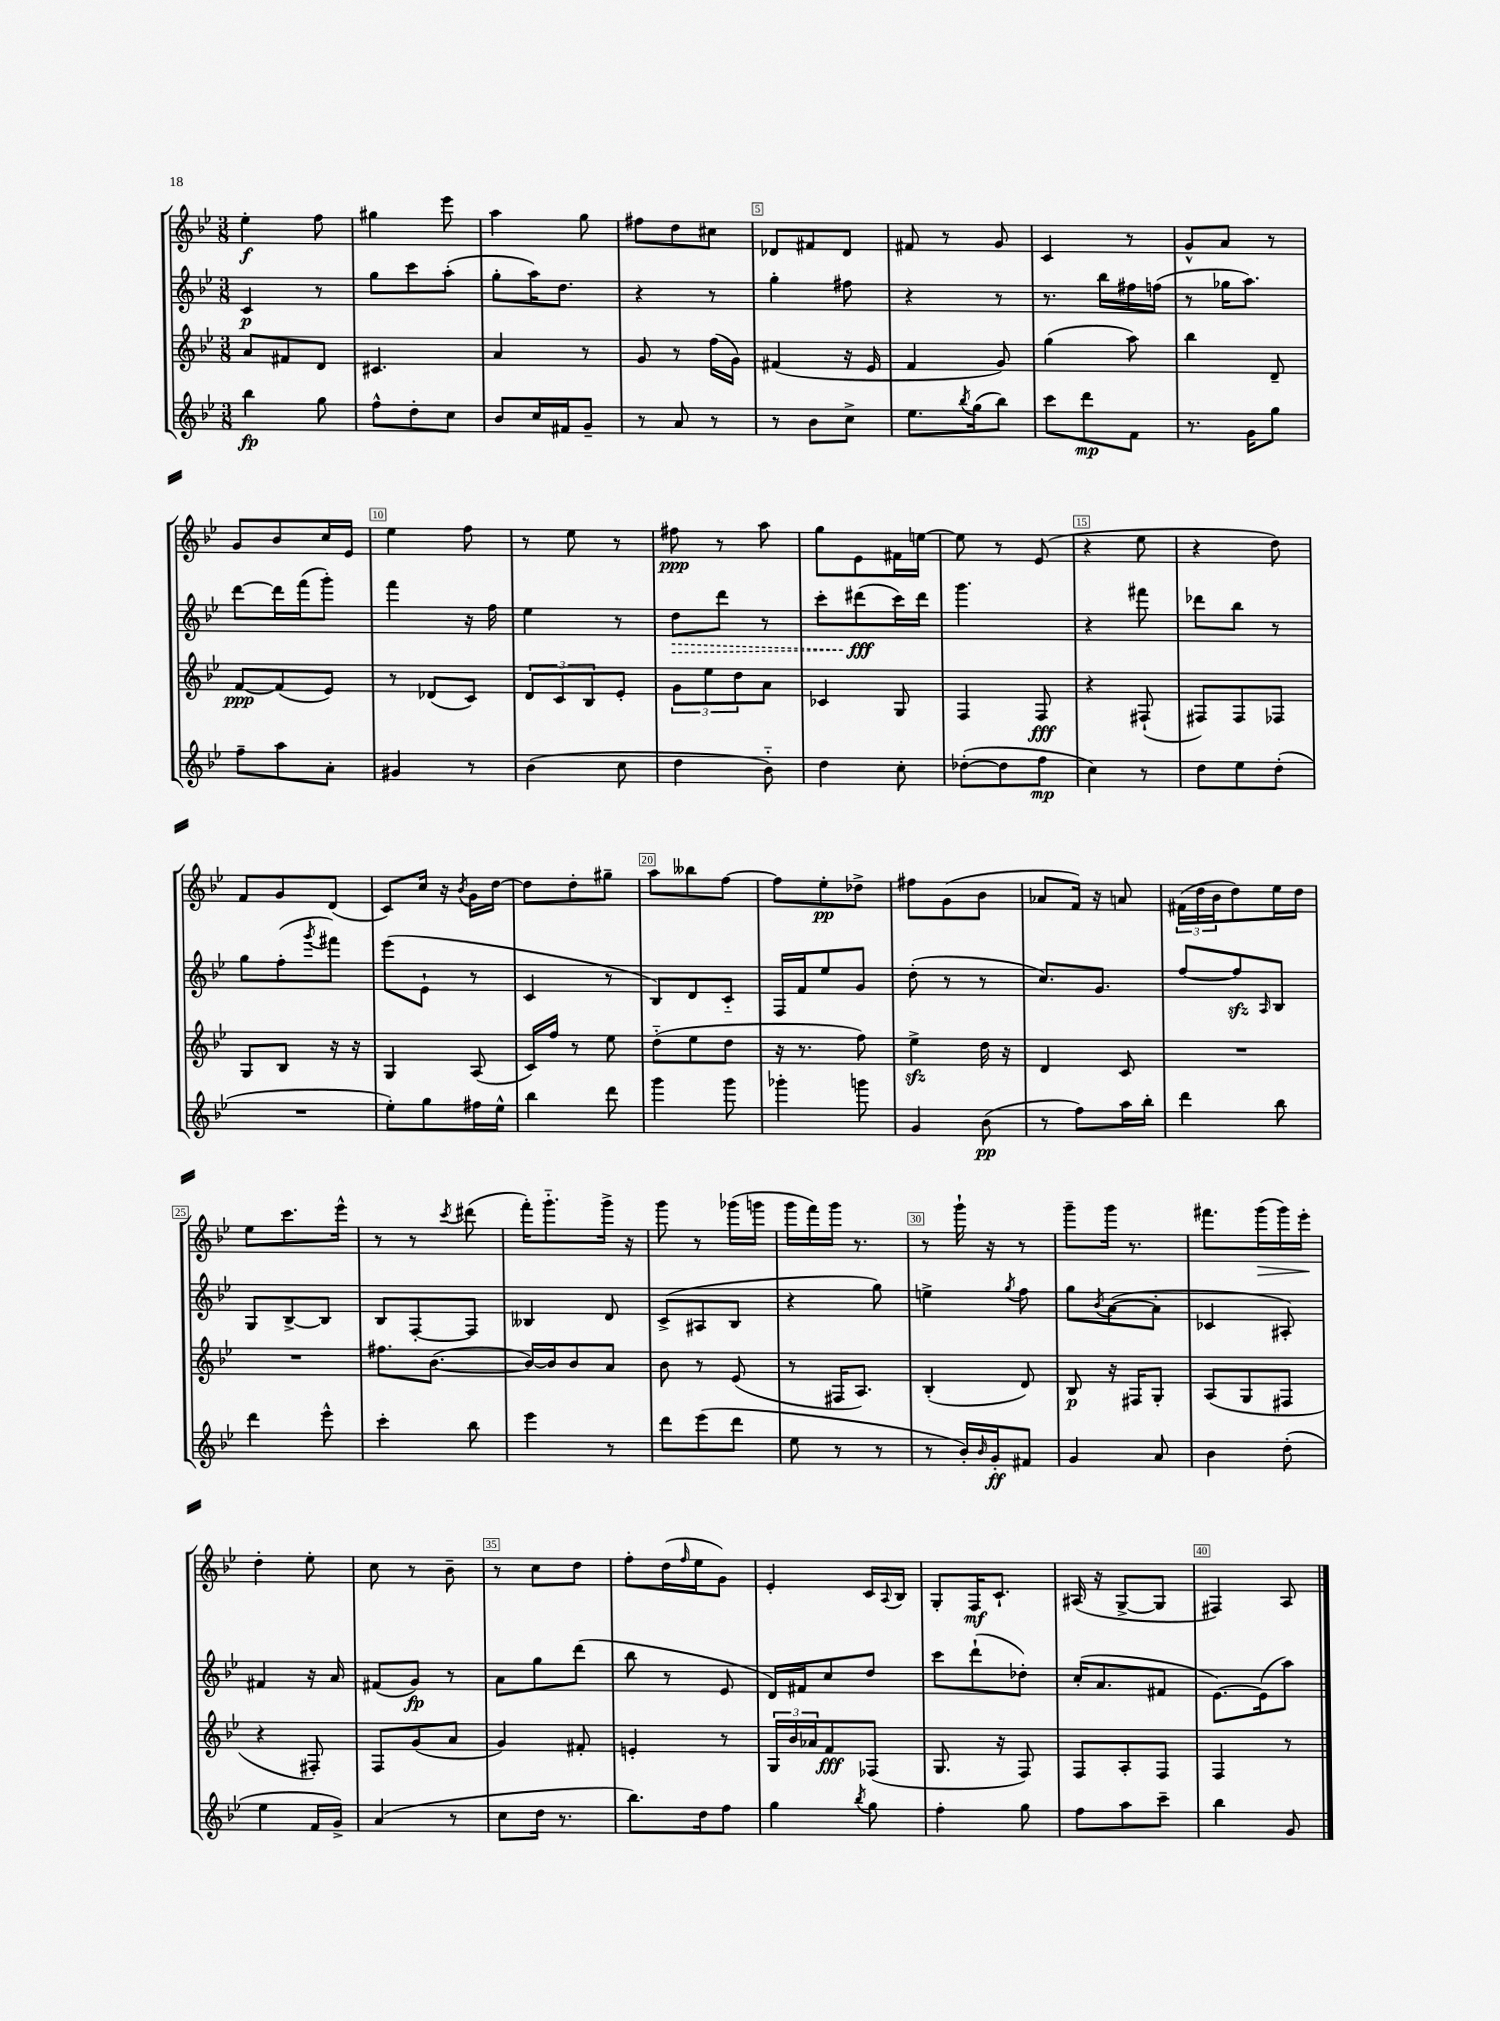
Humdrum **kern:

**kern	**kern	**kern	**kern
*staff4	*staff3	*staff2	*staff1
*clefG2	*clefG2	*clefG2	*clefG2
*k[b-e-]	*k[b-e-]	*k[b-e-]	*k[b-e-]
*M3/8	*M3/8	*M3/8	*M3/8
4bb-	8a	4c	4ee-'
.	8f#	.	.
8gg	8d	8r	8ff
=	=	=	=
8ff^^	4.c#	8gg	4gg#
8dd'	.	8ccc	.
8cc	.	(8aa'	8eee-
=	=	=	=
8b-	4a	8gg'	4aa
16cc	.	16aa)	.
16f#	.	8.dd	.
8g~	8r	.	8gg
=	=	=	=
8r	8g	4r	8ff#
8a	8r	.	8dd
8r	(16ff	8r	8cc#
.	16g)	.	.
=	=	=	=
8r	(4f#	4gg'	8d-
8b-	.	.	8f#
8cc^	16r	8ff#	8d-
.	16e-	.	.
=	=	=	=
8.ee-	4f	4r	8f#
.	.	.	8r
8qbb-	.	.	.
(16gg	.	.	.
8bb-)	8g)	8r	8g
=	=	=	=
8ccc	(4gg	8.r	4c
8ddd	.	.	.
.	.	16bb-	.
8f	8aa)	16ff#	8r
.	.	(16ff	.
=	=	=	=
8.r	4bb-	8r	8g^^
.	.	16gg-	8a
16g	.	8.aa)	.
8gg	8d~	.	8r
=	=	=	=
8ff~	[8f	[8ddd	8g
8aa	(8f]	16ddd]	8b-
.	.	(16fff	.
8a'	8e-)	8ggg')	16cc
.	.	.	16e-
=	=	=	=
4g#	8r	4fff	4ee-
.	(8d-	.	.
8r	8c)	16r	8ff
.	.	16ff	.
=	=	=	=
(4b-	12d	4ee-	8r
.	12c	.	.
.	.	.	8ee-
.	12B-	.	.
8cc	8e-'	8r	8r
=	=	=	=
4dd	12g	8dd	8ff#
.	12ee-	.	.
.	.	8ddd	8r
.	12dd	.	.
8b-'~)	8a	8r	8aa
=	=	=	=
4dd	4c-	8ccc'	8gg
.	.	(8ddd#	8e-
8cc'	8G	16ccc)	16f#
.	.	16ddd#	[16ee
=	=	=	=
([8dd-'	4F	4.ggg	8ee]
8dd-]	.	.	8r
8ff	8F	.	(8e-
=	=	=	=
4cc)	4r	4r	4r
8r	(8F#`	8fff#	8ee-
=	=	=	=
8dd	8F#)	8ddd-	4r
8ee-	8F#	8bb-	.
(8dd'	8F-	8r	8dd)
=	=	=	=
4.r	8G	8gg	8f
.	8B-	(8ff'	8g
.	.	8qggg	.
.	16r	8fff#)	(8d
.	16r	.	.
=	=	=	=
8ee-')	4G	(8eee-	8c)
8gg	.	8e-`	16cc
.	.	.	16r
.	.	.	8qb-
16ff#	(8A	8r	16g
16ee-^^	.	.	[16dd
=	=	=	=
4bb-	16c)	4c	8dd]
.	16ff	.	.
.	8r	.	8dd'
8ddd	8ee-	8r	8gg#~
=	=	=	=
4ggg	(8dd'~	8B-)	8aa
.	8ee-	8d	8bb--
8ggg	8dd	8c'~	[8ff
=	=	=	=
4ggg-'	16r	16F	8ff]
.	8.r	16f	.
.	.	8ee-	8ee-'
8ggg	8ff)	8g	8dd-^
=	=	=	=
4g	4ee-^	(8dd'	8ff#
.	.	8r	(8g
(8b-	16dd	8r	8b-
.	16r	.	.
=	=	=	=
8r	4d	8.cc)	8a-
8ff)	.	.	16f)
.	.	8.g	16r
16aa	8c	.	8a
16bb-'	.	.	.
=	=	=	=
4ddd	4.r	[8ff	(24f#
.	.	.	24dd
.	.	.	24b-
.	.	8ff]	8dd)
.	.	16qqA	.
8bb-	.	8B-	16ee-
.	.	.	16dd
=	=	=	=
4ddd	4.r	8G	8ee-
.	.	[8B-^	8.ccc
8eee-^^	.	8B-]	.
.	.	.	16eee-^^
=	=	=	=
4ccc'	8.ff#	8B-	8r
.	.	[8F'	8r
.	([8.b-	.	.
.	.	.	8qccc
8bb-	.	8F]	(8ddd#
=	=	=	=
4eee-	16b-_)	4B--	16fff')
.	16b-]	.	8.ggg'~
.	8b-	.	.
8r	8a	8d	16ggg^
.	.	.	16r
=	=	=	=
8ddd	8b-	(8c^	8ggg
(8eee-	8r	8A#	8r
8ddd	(8e-	8B-	(16ggg-
.	.	.	16ggg
=	=	=	=
8ee-	8r	4r	16ggg
.	.	.	16fff)
8r	16F#	.	16ggg
.	8.A)	.	8.r
8r	.	8gg)	.
=	=	=	=
8r	(4B-'	4ee^	8r
16b-')	.	.	16ggg`
16qqb-	.	.	.
16g'	.	.	16r
.	.	8qgg	.
8f#	8d)	8ff	8r
=	=	=	=
4g	8B-	8gg	8ggg~
.	.	8qb-	.
.	16r	([8a	16ggg
.	16F#	.	8.r
8a	8G'	8a']	.
=	=	=	=
4b-	(8A	4c-	8.fff#
.	8G	.	.
.	.	.	(16ggg
(8dd'	8F#	8A#')	16ggg)
.	.	.	16eee-'
=	=	=	=
4ee-	4r	4f#	4dd'
16f	8F#')	16r	8ee-'
16g^)	.	16a	.
=	=	=	=
(4a	8F	(8f#	8cc
.	(8g	8g)	8r
8r	8a	8r	8b-~
=	=	=	=
8cc	4g)	8a	8r
16dd	.	8gg	8cc
8.r	.	.	.
.	8f#'	(8ddd	8dd
=	=	=	=
8.bb-)	4e'	8bb-	8ff'
.	.	8r	(16dd
.	.	.	16qqff
16dd	.	.	16ee-
8ff	8r	8e-	8g)
=	=	=	=
4gg	24G	16d)	4e-'
.	24b-	.	.
.	.	16f#	.
.	24a-	.	.
.	8f	8cc	.
8qbb-	.	.	.
8gg	(8F-	8dd	16c
.	.	.	8qqA
.	.	.	16B-
=	=	=	=
4ff'	8.G	8ccc	8G'
.	.	(8ddd`	16F
.	16r	.	8.c`
8gg	8F)	8dd-')	.
=	=	=	=
8ff	8F	(16cc'	(16A#
.	.	8.a	16r
8aa	8A'	.	[8G^
8ccc~	8F	8f#	8G]
=	=	=	=
4bb-	4F	[8.e-)	4F#)
.	.	(16e-]	.
8g	8r	8aa)	8A
==	==	==	==
*-	*-	*-	*-
